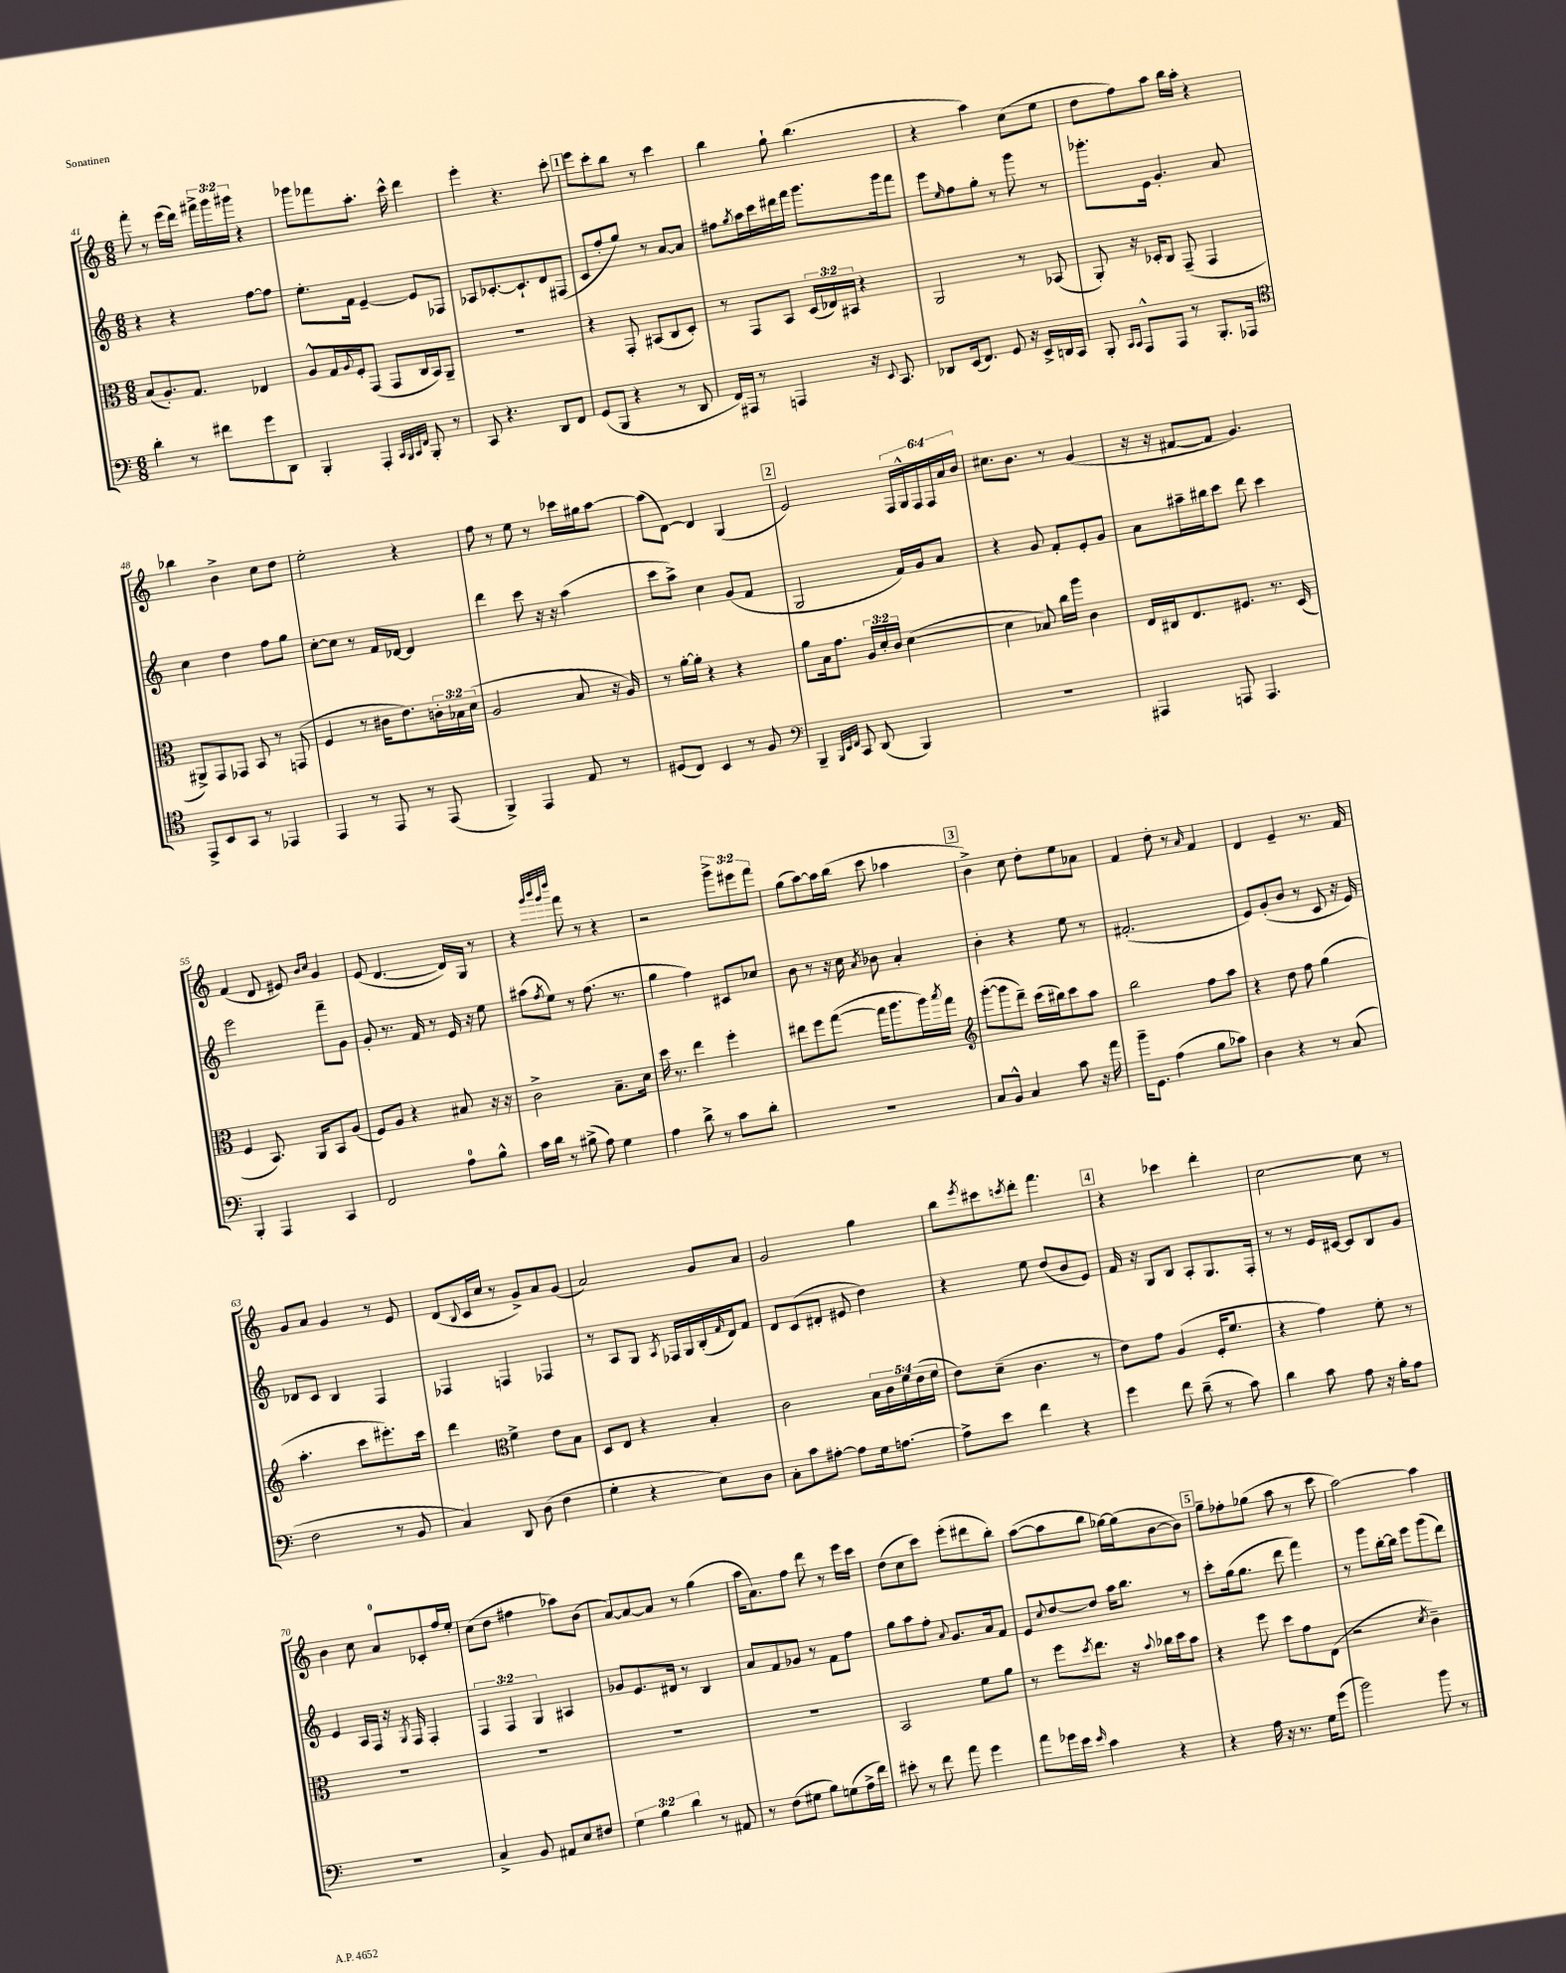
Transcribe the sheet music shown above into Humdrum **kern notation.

**kern	**kern	**kern	**kern
*staff4	*staff3	*staff2	*staff1
*clefF4	*clefC3	*clefG2	*clefG2
*k[]	*k[]	*k[]	*k[]
*M6/8	*M6/8	*M6/8	*M6/8
4d'	(8B	4r	8fff'
.	8.A')	.	8r
8r	.	4r	(16eee
.	8.G	.	16ddd)
8f#	.	.	24fff#^
.	.	.	24ggg
.	.	.	24ggg#
8g	4E-	[8ff	4r
8DD	.	8ff]	.
=	=	=	=
4BBB'	8A^^	8.ee'	8ggg-
.	16G	.	8fff-
.	8qqA	.	.
.	16F'	16f	.
4AAA'	(8GG	[4e~	8.aa'
.	8GG	.	.
.	.	.	16ccc^^
32qqCC	.	.	.
32qqBBB	.	.	.
32qqCC	.	.	.
32qqFF	.	.	.
8BBB'	16C	8e]	4ddd
.	16BB)	.	.
8r	8AA~	8F-	.
=	=	=	=
8CC	2.r	8A-	4eee'
4.r	.	[8.c-'	.
.	.	.	4.r
.	.	8.c-`]	.
8DD	.	8d	.
8FF	.	(8F#	8ccc'
=	=	=	=
(8GG	4r	8c	8eee
8BBB	.	8ff'	8ccc'
4r	8GG'	8gg)	8bb
.	(8BB#	8r	8r
8r	8C	[8a	4ccc
8DD	8D')	8a]	.
=	=	=	=
16FF)	8r	8ff#	4bb
16AAA#	.	.	.
.	.	8qgg	.
8r	8GG	16aa	.
.	.	16ccc	.
4AAA	8BB	16ddd#	8gg`
.	.	16fff	.
.	(24D	8.ggg	(4.bb
.	24E-)	.	.
.	24BB#	.	.
16r	4r	.	.
8qqEE	.	.	.
8.CC	.	16ggg	.
.	.	8fff	.
=	=	=	=
8DD-	2AA	8eee	4r
.	.	16qqee	.
(16EE	.	8ff	.
8.FF)	.	.	.
.	.	8gg'	4aa)
8GG	.	8r	.
16r	8r	8ggg	(8cc
16EE^	.	.	.
16DD	(8BB-	8r	8ee
16CC	.	.	.
=	=	=	=
8BBB'	8AA')	8.ggg-'	8dd
16qqCC	.	.	.
16qqCC	.	.	.
8AAA^^	16r	.	8ff)
.	16D-'	16e	.
8AAA	8C	4.g'	8aa
8r	(8GG~	.	16bb
.	.	.	16aa'
8.BBB'	4GG	.	4r
.	.	8a	.
16AAA-	.	.	.
=	=	=	=
*clefC4	*	*	*
8EE^	8AA#^)	4cc	4bb-
8BB	8GG	.	.
8GG	8GG-	4dd	4b^
8r	8BB	.	.
4EE-	8r	8ff	8cc
.	(8GG	8gg	8dd
=	=	=	=
4EE	4F	[8cc'	2ee'
.	.	8cc]	.
8r	8r	8r	.
8EE	16c#	16f	.
.	8.e)	[16d-	.
8r	.	4d-]	4r
(8EE	24c'	.	.
.	24B-	.	.
.	(24d	.	.
=	=	=	=
4FF^)	2A	4ddd	8ff
.	.	.	8r
4EE	.	8ccc	8ee
.	.	16r	8r
.	.	16r	.
8E	8B	(4aa	16ccc-
.	.	.	16gg#
8r	16r	.	[8aa
.	16A)	.	.
=	=	=	=
(8D#	8r	8ccc	(8aa]
8C)	[16a'	8aa^)	[8d)
.	16a']	.	.
4BB	4r	4cc	4d]
8r	4r	(8g	(4G
8F	.	8f	.
=	=	=	=
*clefF4	*	*	*
4BBB~	8a	2G	2e)
.	16B	.	.
.	8.g	.	.
32qqBBB	.	.	.
32qqEE	.	.	.
32qqFF	.	.	.
8CC	.	.	.
(8DD	24A	.	.
.	24d'	.	.
.	24c	.	.
4BBB)	([4d	16f)	24F
.	.	.	24G^^
.	.	16g	.
.	.	.	24F
.	.	8a	24F
.	.	.	24a
.	.	.	24b
=	=	=	=
2.r	4d]	4r	8.cc#
.	.	.	8.b
.	8B-)	8g	.
.	16cc	8f'	8r
.	16aa	.	.
.	4c	8e'	(4g
.	.	8g	.
=	=	=	=
4AAA#	16E	8a	16r
.	16C#	.	16r
.	8.E	16aa#~	[8f#
.	.	16bb#	.
8AAA	.	8ccc	8f#]
.	8.F#	.	.
4.AAA	.	8ddd	4.g)
.	8.r	4ccc	.
.	(16D	.	.
=	=	=	=
4BBB'	4F	2eee	(4f
4AAA	8.BB)	.	8d
.	.	.	8e#)
.	16AA	.	.
.	.	.	16qqb
.	.	.	16qqcc
4CC	8BB	8fff~	4g
.	(8A	8g	.
=	=	=	=
2FF	8F)	8g'	(8e
.	8A	8.r	[4.d
.	4r	.	.
.	.	16f	.
.	.	8r	.
8A	8B#	16e	16d])
.	.	16r	16G
8B^^	16r	8ee	8r
.	16r	.	.
=	=	=	=
16c	2c^	(8aa#	4r
16d	.	.	.
.	.	8qff	.
8r	.	8ee)	.
.	.	.	32qqggg
.	.	.	32qqbbb
.	.	.	32qqggg
.	.	.	32qqdddd
(8B#^	.	8r	8fff
8A)	.	(8.ff	8r
4G	8.B~	.	4r
.	.	8.r	.
.	16d	.	.
=	=	=	=
4A	16dd	4gg	2r
.	8.r	.	.
8d^	4ee	4ff)	.
8r	.	.	.
8c	4ff'	8c#	12ggg^
.	.	.	12eee#
8d'	.	8cc-	.
.	.	.	12fff
=	=	=	=
2.r	8ee#	8b	(8gg
.	8ff	8r	[8aa)
.	([8gg	16r	16aa]
.	.	16cc	(16bb
.	.	8qa	.
.	16gg]	8b-	8ccc
.	8.aa	.	.
.	.	4a'	4aa-
.	16aa)	.	.
.	8qbb	.	.
.	16gg	.	.
=	=	=	=
*	*clefG2	*	*
8C	([8ggg'	4b'	4b^)
8BB^^	8ggg]	.	.
4C	8ddd~)	4r	8cc
.	(16ccc	.	8dd'
.	16bb#)	.	.
8c	8ccc	8ee	8ee
16r	8aa	8r	8a-
16a	.	.	.
=	=	=	=
16b~	2bb	(2.f#'	4f
8.GG	.	.	.
(4A	.	.	8dd'
.	.	.	8r
.	.	.	16qqa
8B	8ff	.	4f
8c-)	8aa	.	.
=	=	=	=
4D	4r	8e)	4d
.	.	(8g'	.
4r	8dd	8b	4e~
.	8ff	8r	.
8r	(4gg	8c	8.r
(8C	.	16r	.
.	.	16e)	16f
=	=	=	=
2F	4.aa'	8d-	8g
.	.	8c	8a
.	.	4B	4g
.	8ccc	.	.
8r	8.eee#')	4F	8r
8BB	.	.	8e
.	16ccc	.	.
=	=	=	=
4C)	4ddd	4F-	(8d
.	.	.	8qqB
.	.	.	16c
.	.	.	16cc
*	*clefC3	*	*
8DD	4f^	4F	8r
(8D	.	.	8g^)
4F	8e	4F-	8a
.	8B	.	(8g
=	=	=	=
4G'	8D	8r	2a)
.	8E	8A	.
4r	4r	8G	.
.	.	8qA	.
.	.	16F-	.
.	.	16G	.
8E)	4B'	(16B'	8g
.	.	16qqf	.
.	.	16d)	.
8D	.	8f	8a
=	=	=	=
8C'	2c	8d	2g
8c	.	(8c	.
[8A#'	.	8d#'	.
8A#]	.	8e#	.
16G	20B	4dd)	4gg
.	20c	.	.
[8.A	.	.	.
.	20f	.	.
.	(20e	.	.
.	20f	.	.
=	=	=	=
8A^]	8e)	4r	8bb
.	.	.	8qeee
8e	(8d~	.	8ccc#
.	.	.	8qccc
4f	4.c	8ee	8ddd'
.	.	(8dd	4.fff
4r	.	8b	.
.	8r	8e)	.
=	=	=	=
4g	8e)	16f	4r
.	.	16r	.
.	8g	8G	.
8f	(4A	8B	4ccc-
(8d~	.	8A'	.
8r	16F'	8.G	4ddd'
.	8.f	.	.
8c)	.	.	.
.	.	16F'	.
=	=	=	=
4d	4r	8r	[2cc
.	.	8r	.
8c	4g)	16e	.
.	.	[16c#	.
8A	.	8c#]	.
16r	8f'	8B	8cc]
16B'	.	.	.
8A	8r	8g	8r
=	=	=	=
2.r	2.r	4e	4b
.	.	16A	8cc
.	.	16F	.
.	.	16r	8a
.	.	8qG	.
.	.	16F	.
.	.	4F'	8c-'
.	.	.	16ff
.	.	.	16ee'
=	=	=	=
4C^	2.r	6F	(8cc
.	.	.	8dd
.	.	6F	.
8BB	.	.	4ff#
.	.	6G	.
8AA#	.	.	.
8E	.	4A#	8aa-)
8F#	.	.	(8b
=	=	=	=
6G	2.r	8g-	[8a)
.	.	8.e	8a_
6B	.	.	.
.	.	.	8a]
.	.	16d#	.
6d	.	.	.
.	.	8r	8r
8r	.	4B	(4gg
8AA#	.	.	.
=	=	=	=
8r	2.r	8a	16aa
.	.	.	8.a)
(8F	.	8f	.
8G#	.	8g-	8ff
8B)	.	8r	8ddd
(8G	.	8f	8r
16A^	.	8ff	16eee
16f)	.	.	16ccc
=	=	=	=
8e#'	2BB	8gg	(8dd
8r	.	8aa	8cc
8f	.	8ff'	8ccc)
.	.	8qqa	.
8a	.	8.g	(8eee'
4g	8f	.	8ddd#
.	.	16a	.
.	8a	8f	8bb')
=	=	=	=
8a	8r	8e	([8aa
.	.	8qqcc	.
16g-	8ff	[8dd	8aa]
16e	.	.	.
16qqe	8qdd	.	.
4c	8.ee	8dd]	8bb
.	.	16aa	[16gg-)
.	16r	8.bb	(16gg-]
.	8qqb	.	.
4r	16cc-	.	[8b
.	16dd	.	.
.	8b	8r	8b])
=	=	=	=
4r	4r	8ccc'	8gg~
.	.	(16gg	8ff-'
.	.	8.gg	.
16A	8ff	.	(8gg-
16r	.	.	.
8.r	8dd	8ddd	8aa
.	8g	4fff)	8r
16G	.	.	.
(8g	(8E	.	8ccc
=	=	=	=
2b)	2r	8r	[2aa)
.	.	8ggg	.
.	.	[16bb'	.
.	.	16bb]	.
.	.	8eee	.
.	8qd	.	.
8b	4c~)	(8ggg	4aa]
8r	.	8ddd)	.
==	==	==	==
*-	*-	*-	*-
